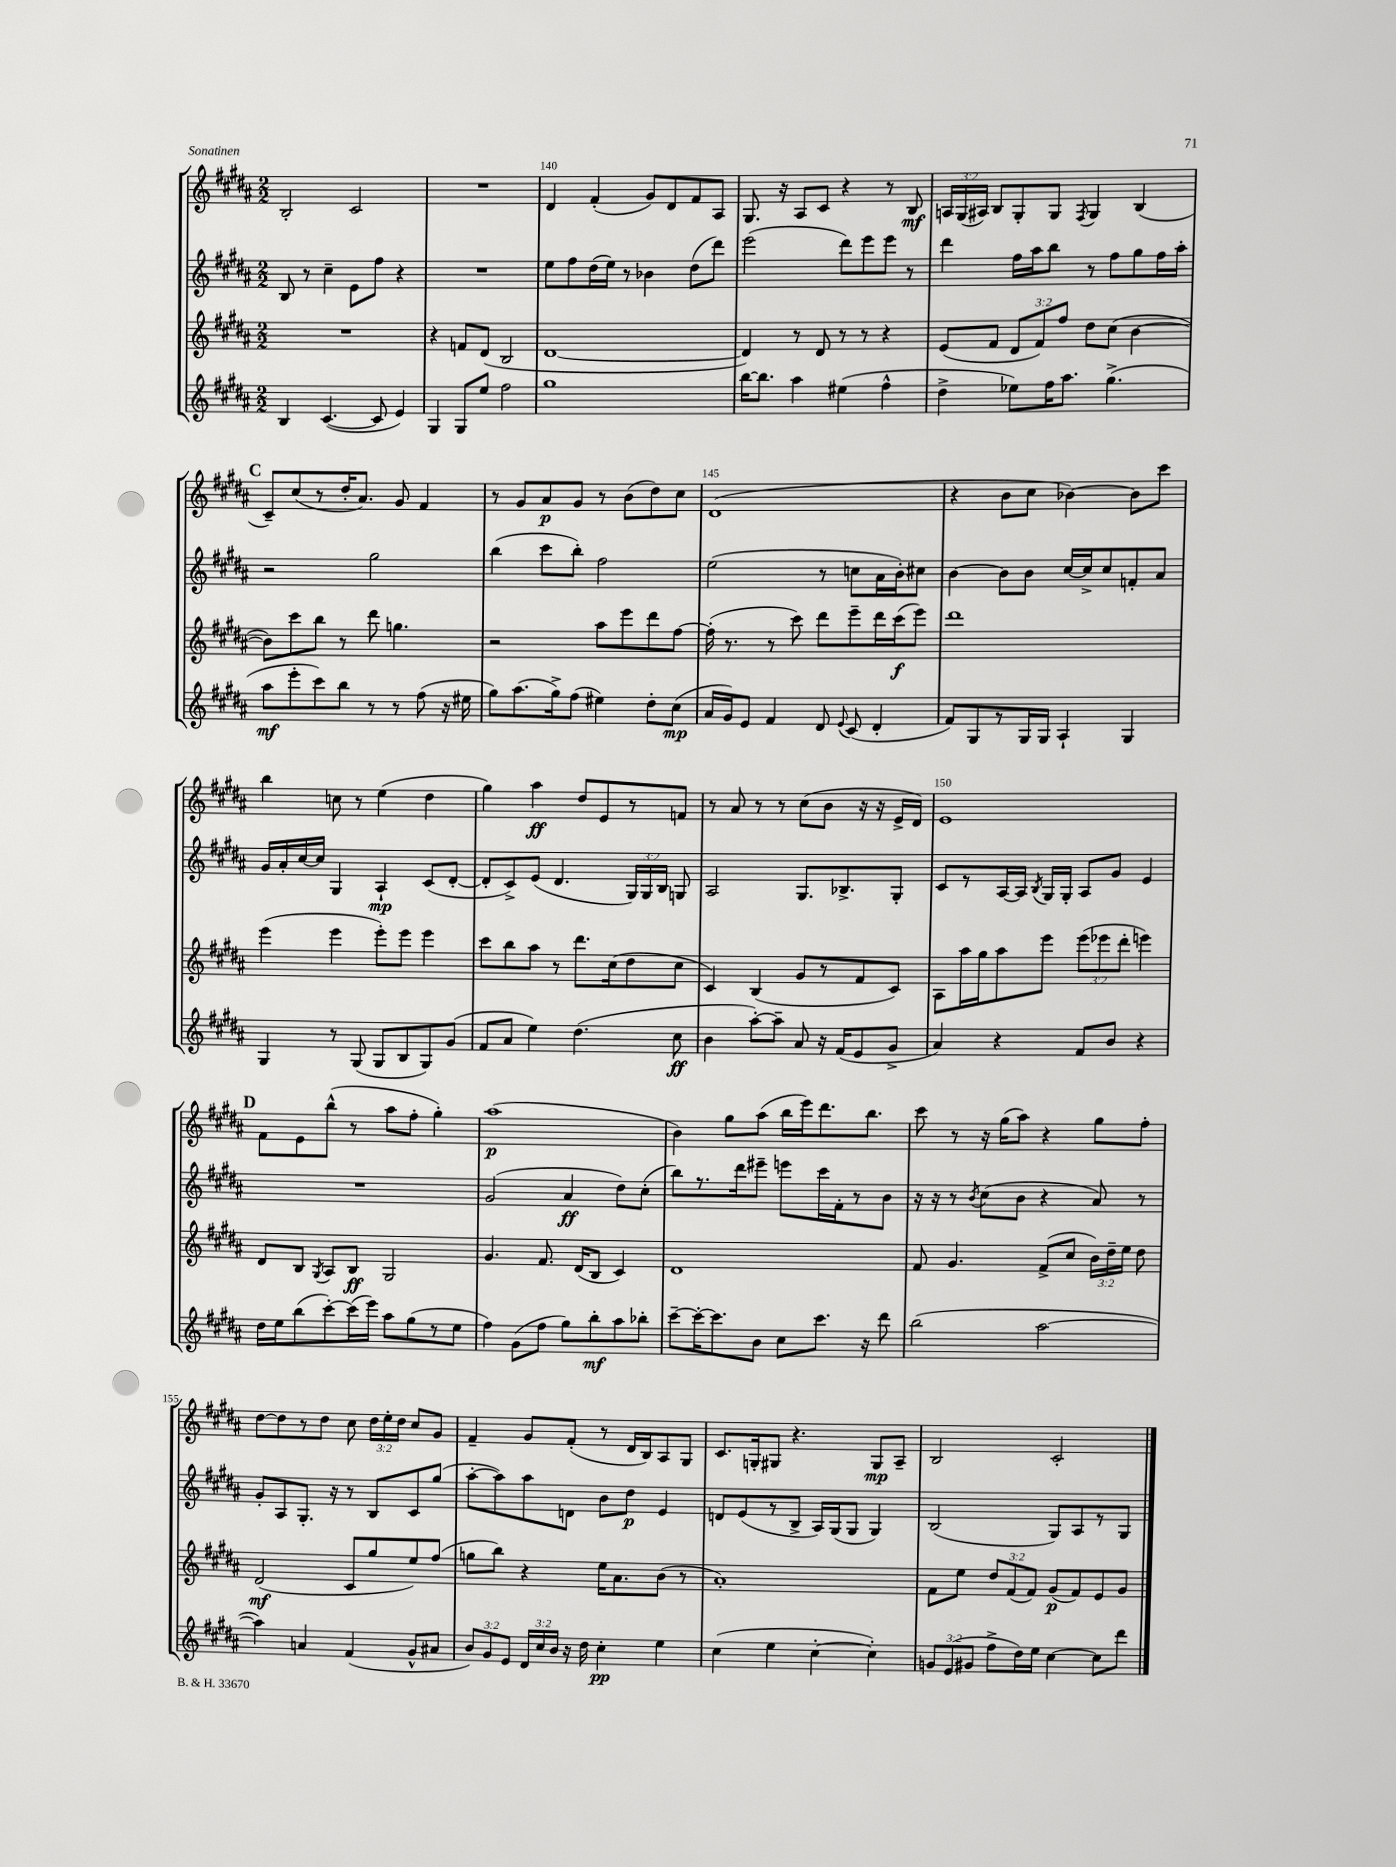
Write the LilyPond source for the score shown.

<<
\new StaffGroup <<
\new Staff = "s0" {
    \clef treble \key b \major \numericTimeSignature \time 2/2 \override Staff.TupletNumber.text = #tuplet-number::calc-fraction-text
    \autoBeamOff b2-. cis'2 |
    R1 |
    dis'4 fis'4-.( gis'8[) dis'8 fis'8 ais8] |
    gis8. r16 ais8[ cis'8] r4 r8 b8\mf |
    \tuplet 3/2 { a16[ gis16( ais16]) } b8[ gis8-. gis8] \acciaccatura { fis8 } gis4 b4( |
    \mark \markup { \bold "C" } cis'8[--) cis''8( r8 dis''16-. ais'8.]) gis'8 fis'4 |
    r8 gis'8[ ais'8\p gis'8] r8 b'8[( dis''8) cis''8] |
    dis'1( |
    r4 b'8[ cis''8] bes'4~) bes'8[ cis'''8] |
    b''4 c''8 r8 e''4( dis''4 |
    gis''4) ais''4\ff dis''8[ e'8 r8 f'8] |
    r8 ais'8 r8 r8 cis''8[( b'8] r16 r16 e'16[-> dis'16]) |
    e'1 |
    \mark \markup { \bold "D" } fis'8[ e'8 b''8]-^( r8 ais''8[ fis''8]-. gis''4-.) |
    ais''1\p( |
    b'4) gis''8[ ais''8]( b''16[ e'''16) dis'''8. b''8.] |
    cis'''8 r8 r16 gis''16[( ais''8]) r4 gis''8[ fis''8]-. |
    dis''8[~ dis''8 r8 dis''8] cis''8 \tuplet 3/2 { dis''16[ e''16-. dis''16] } cis''8[ gis'8] |
    fis'4-- gis'8[ fis'8]-.( r8 dis'16[ b16) ais8 gis8] |
    cis'8.[ g16-. gis8] r4. gis8[\mp ais8]-- |
    b2 cis'2-. \bar "|." |
}
\new Staff = "s1" {
    \clef treble \key b \major \numericTimeSignature \time 2/2 \override Staff.TupletNumber.text = #tuplet-number::calc-fraction-text
    \autoBeamOff b8 r8 cis''4-- e'8[ fis''8] r4 |
    R1 |
    e''8[ fis''8 dis''16( e''16]) r8 bes'4 dis''8[( dis'''8]) |
    e'''2( dis'''8[) e'''8 e'''8] r8 |
    dis'''4 fis''16[ ais''16 b''8] r8 fis''8[ gis''8 fis''16 ais''16]-. |
    \mark \markup { \bold "C" } r2 gis''2 |
    b''4( cis'''8[ b''8]-.) fis''2 |
    e''2( r8 c''8[ ais'16 b'16-.) cis''8] |
    b'4~ b'8[ b'8] cis''16[~ cis''16-> cis''8 f'8-. ais'8] |
    gis'16[ ais'16-. cis''16~ cis''16] gis4 ais4-!\mp cis'8[( dis'8]~-. |
    dis'8[-. cis'8->) e'8]( dis'4. \tuplet 3/2 { gis16[) gis16 b16] } g8 |
    ais2 gis8.[ bes8.-> gis8]-. |
    cis'8[ r8 ais16~ ais16] \acciaccatura { b8 } gis16[ gis16]-. ais8[ gis'8] e'4 |
    \mark \markup { \bold "D" } R1 |
    gis'2( ais'4\ff dis''8[) cis''8]-.( |
    b''8[) r8. dis'''16 eis'''8]-- e'''8[ cis'''16 fis'16-. r8 b'8] |
    r16 r16 r8 \acciaccatura { b'8 } cis''8[( b'8] r4 ais'8) r8 |
    gis'8[-. ais8 gis8.]-. r16 r8 b8[ cis'8 gis''8]( |
    ais''8[~-. ais''8) ais''8 d'8] b'8[ dis''8]\p e'4 |
    d'8[ e'8( r8 b8]-> ais16[) gis16( gis8] gis4) |
    b2( gis8[) ais8 r8 gis8] \bar "|." |
}
\new Staff = "s2" {
    \clef treble \key b \major \numericTimeSignature \time 2/2 \override Staff.TupletNumber.text = #tuplet-number::calc-fraction-text
    \autoBeamOff R1 |
    r4 f'8[ dis'8]( b2 |
    dis'1~ |
    dis'4) r8 dis'8 r8 r8 r4 |
    e'8[( fis'8] \tuplet 3/2 { dis'8[ fis'8) fis''8] } dis''8[ cis''8]( b'4~ |
    \mark \markup { \bold "C" } b'8[) cis'''8 b''8] r8 dis'''8 g''4. |
    r2 ais''8[ e'''8 dis'''8 fis''8]~ |
    fis''16-.( r8. r8 cis'''8) dis'''8[ e'''8-- dis'''16 cis'''16\f( e'''8]) |
    dis'''1 |
    e'''4( e'''4 e'''8[-.) e'''8] e'''4 |
    cis'''8[ b''8 ais''8] r8 dis'''8.[ cis''16( dis''8 cis''8] |
    cis'4) b4( gis'8[ r8 fis'8 cis'8]) |
    ais8[ ais''16 gis''16 ais''8 e'''8] \tuplet 3/2 { e'''8[( ees'''8 dis'''8]-. } e'''4) |
    \mark \markup { \bold "D" } dis'8[ b8] \acciaccatura { gis8 } ais8[ b8]\ff gis2 |
    gis'4. fis'8. dis'16[( b8] cis'4) |
    dis'1 |
    fis'8 gis'4. fis'8[->( cis''8] \tuplet 3/2 { b'16[) dis''16-- e''16] } dis''8 |
    dis'2\mf( cis'8[ gis''8 e''8) fis''8]( |
    g''8[ b''8]) r4 e''16[ ais'8. b'8]( r8 |
    ais'1-.) |
    fis'8[ e''8] \tuplet 3/2 { dis''8[ fis'8( fis'8]) } gis'8[\p( fis'8) e'8 gis'8] \bar "|." |
}
\new Staff = "s3" {
    \clef treble \key b \major \numericTimeSignature \time 2/2 \override Staff.TupletNumber.text = #tuplet-number::calc-fraction-text
    \autoBeamOff b4 cis'4.~( cis'8 e'4) |
    gis4 gis8[ e''8] fis''2 |
    gis''1 |
    b''16[~ b''8.] ais''4 eis''4( fis''4-^ |
    dis''4-> ees''8[) fis''16 ais''8.] gis''4.->( |
    \mark \markup { \bold "C" } ais''8[\mf e'''8-. cis'''8) b''8] r8 r8 fis''8( r16 eis''16 |
    gis''8[) ais''8.( gis''16->) fis''8]( eis''4) dis''8[-. cis''8]\mp( |
    ais'16[ gis'16) e'8] fis'4 dis'8 \appoggiatura { e'8 } cis'8( dis'4-. |
    fis'8[) gis8 r8 gis16 gis16] ais4-! gis4 |
    gis4 r8 gis8( gis8[ b8 gis8) gis'8]( |
    fis'8[ ais'8] e''4) dis''4.( cis''8\ff |
    b'4 ais''8[~-.) ais''8]-- ais'8 r16 fis'16[( e'8 gis'8]-> |
    ais'4) r4 fis'8[ b'8] r4 |
    \mark \markup { \bold "D" } dis''16[ e''16 b''8( cis'''8~-.) cis'''16( e'''16]) ais''8[ gis''8( r8 e''8] |
    fis''4) gis'8[( fis''8] gis''8[) b''8-.\mf ais''8 bes''8]-. |
    cis'''8[~-- cis'''16~-. cis'''8. b'8] cis''8[ cis'''8.] r16 dis'''8 |
    b''2( ais''2~ |
    ais''4) a'4 fis'4( gis'8[-^ ais'8] |
    \tuplet 3/2 { b'8[) gis'8 e'8] } \tuplet 3/2 { dis'16[ cis''16 b'16] } r16 dis''16 cis''4-.\pp e''4 |
    cis''4( e''4 cis''4~-. cis''4-.) |
    \tuplet 3/2 { g'8[ e'8( gis'8] } fis''8[-> dis''16) e''16] cis''4~ cis''8[ dis'''8] \bar "|." |
}
>>
>>
\layout { \context { \Score currentBarNumber = #138 \override BarNumber.break-visibility = ##(#f #t #t) barNumberVisibility = #(every-nth-bar-number-visible 5) } }
